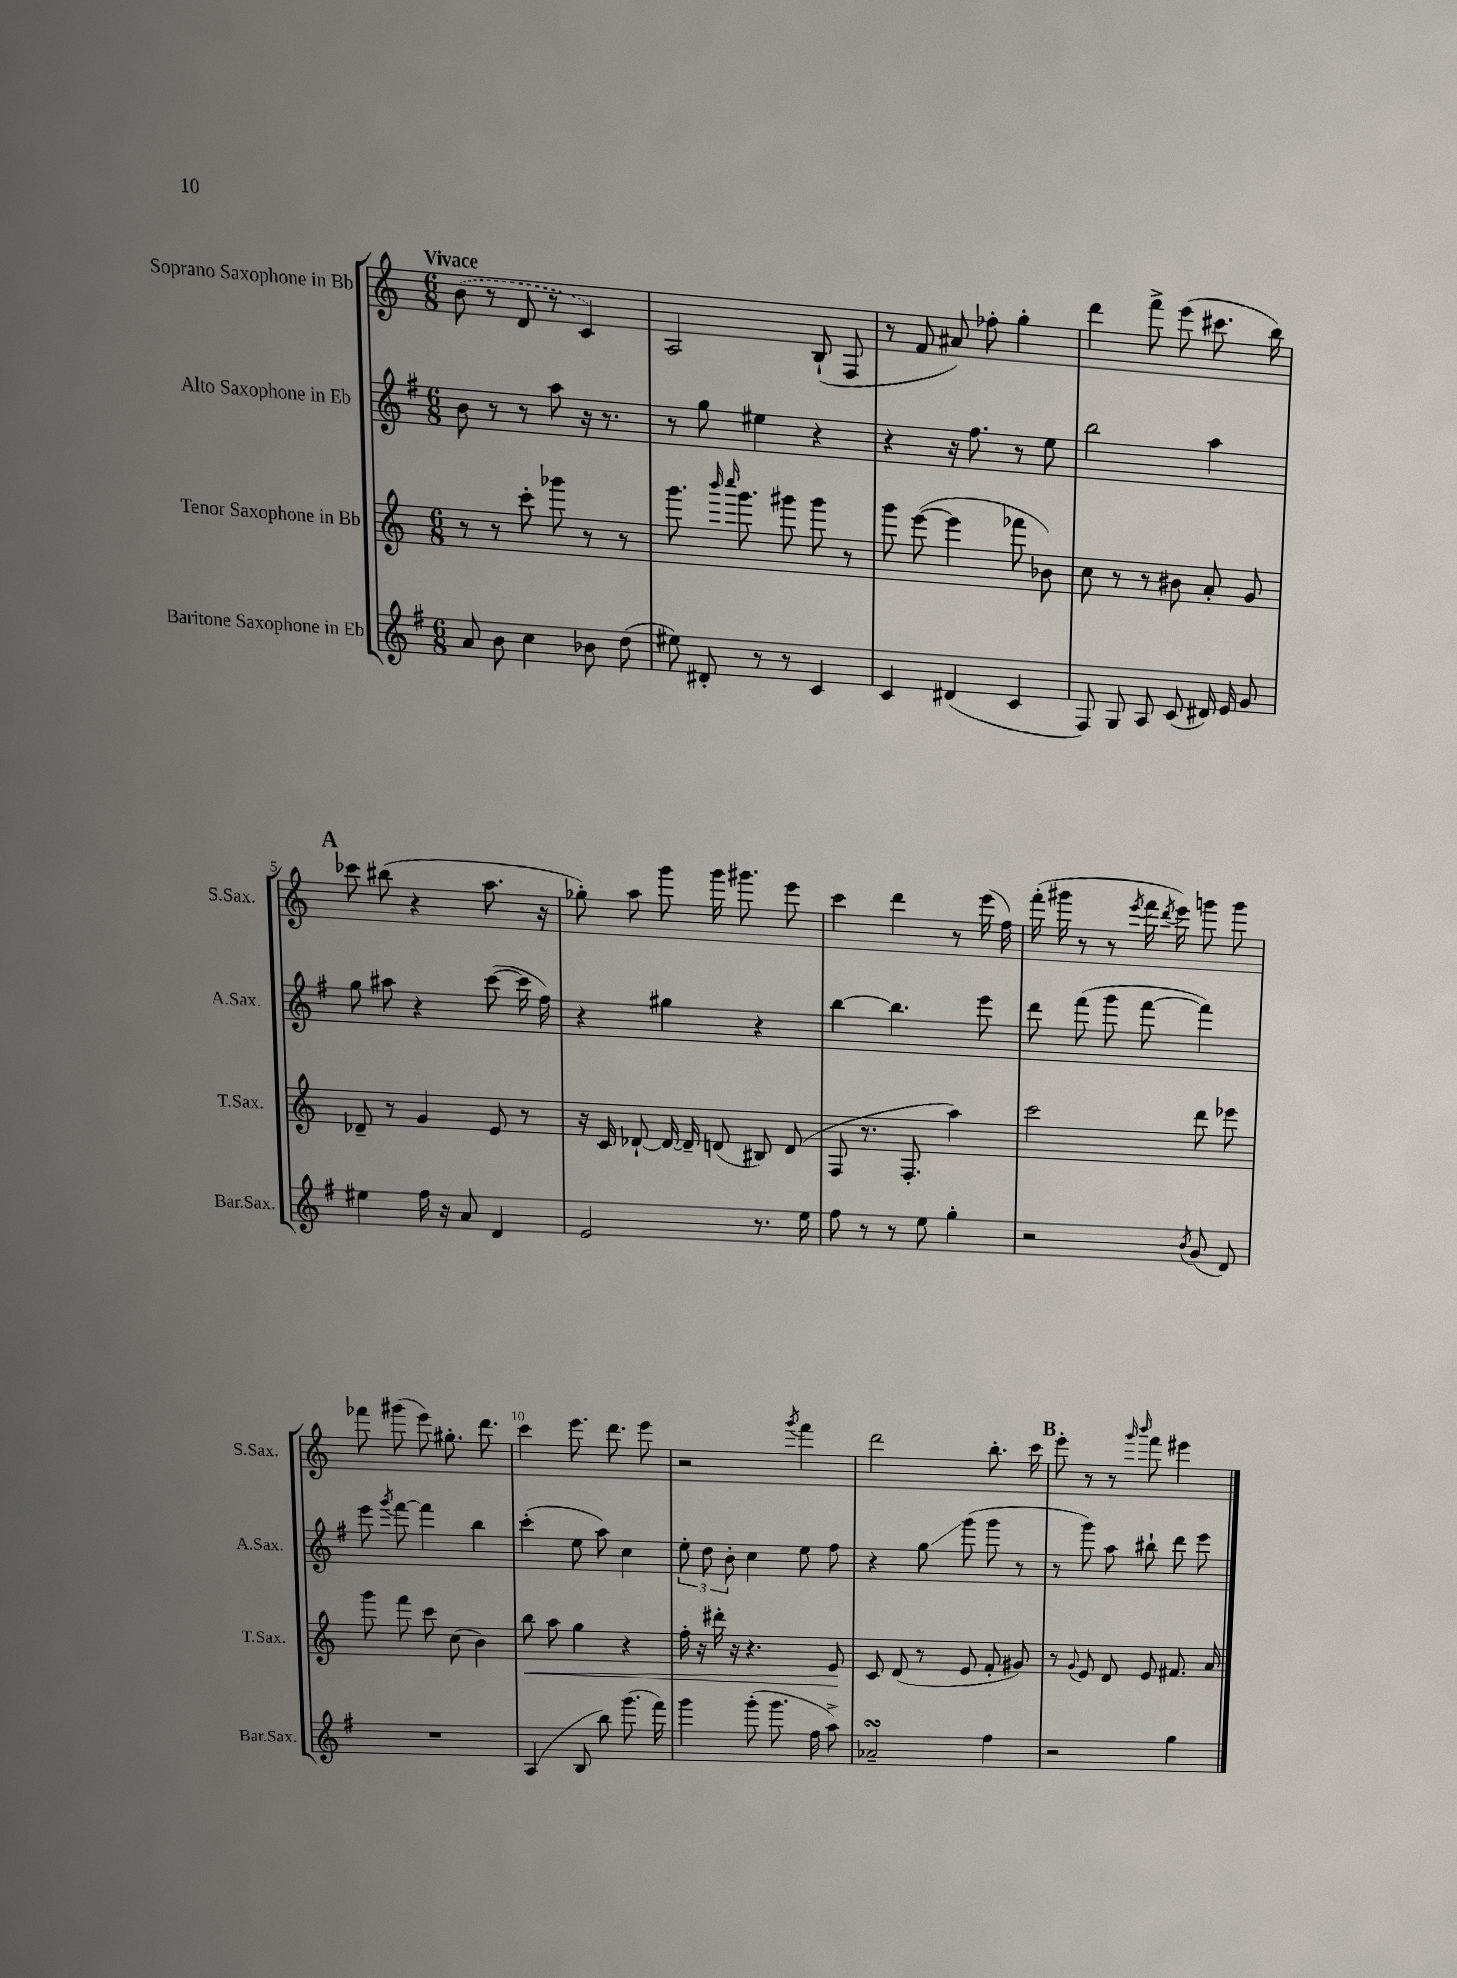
<<
\new StaffGroup <<
\new Staff = "s0" \with { instrumentName = "Soprano Saxophone in Bb" shortInstrumentName = "S.Sax." } {
    \clef treble \key c \major \numericTimeSignature \time 6/8 \tempo "Vivace"
    \autoBeamOff \once \slurDashed b'8( r8 d'8 r8 c'4) |
    a2 b8-!( f8 |
    r8 f'8 ais'8) fes''8-. g''4-. |
    d'''4 f'''8-> e'''8( cis'''8. b''16) |
    \mark \markup { \bold "A" } ces'''8 bis''8( r4 a''8. r16 |
    ges''8-.) a''8 g'''8 g'''16 gis'''8. e'''8 |
    c'''4 d'''4 r8 e'''16( f''16) |
    f'''16-.( gis'''16 r8 r8 \acciaccatura { e'''8 } f'''16 \acciaccatura { d'''8 } e'''16) g'''8 g'''8 |
    fes'''8 gis'''8( e'''8) gis''8.-. d'''8. |
    c'''4 e'''8. d'''8. e'''8 |
    r2 \acciaccatura { g'''8 } f'''4 |
    d'''2 b''8.-. c'''16 |
    \mark \markup { \bold "B" } e'''8-. r8 r8 \grace { g'''16 b'''16 } f'''8 eis'''4 \bar "|." |
}
\new Staff = "s1" \with { instrumentName = "Alto Saxophone in Eb" shortInstrumentName = "A.Sax." } {
    \clef treble \key g \major \numericTimeSignature \time 6/8
    \autoBeamOff b'8 r8 r8 a''8 r16 r8. |
    r8 g''8 eis''4 r4 |
    r4 r16 fis''8. r8 e''8 |
    b''2 a''4 |
    \mark \markup { \bold "A" } g''8 ais''8 r4 c'''8~( c'''16 fis''16) |
    r4 gis''4 r4 |
    b''4~ b''4. e'''8 |
    d'''8 fis'''8( g'''8 fis'''8~ fis'''4) |
    e'''8 \acciaccatura { g'''8 } fis'''8~ fis'''4 b''4 |
    c'''4-.( e''8 a''8) c''4 |
    \tuplet 3/2 { e''8-. d''8 b'8-. } c''4 e''8 fis''8 |
    r4 g''8\glissando g'''8( g'''8 r8 |
    \mark \markup { \bold "B" } r8 g'''8) a''8 bis''8-! d'''8 e'''8 \bar "|." |
}
\new Staff = "s2" \with { instrumentName = "Tenor Saxophone in Bb" shortInstrumentName = "T.Sax." } {
    \clef treble \key c \major \numericTimeSignature \time 6/8
    \autoBeamOff r8 r8 c'''8-. ges'''8 r8 r8 |
    g'''8. \grace { b'''16 c''''16 } g'''8. gis'''8 gis'''8 r8 |
    g'''8 e'''8~( e'''4 fes'''8 bes'8) |
    c''8 r8 r8 bis'8 a'8-. g'8 |
    \mark \markup { \bold "A" } des'8-- r8 g'4 e'8 r8 |
    r16 c'16 des'8~-! des'16~ des'16-- d'8( bis8) d'8( |
    f8 r8. f8.-. a''4) |
    c'''2 d'''8 ees'''8 |
    g'''8 f'''8 c'''8 c''8( b'4) |
    b''8\< a''8 g''4 r4 |
    f''16-. r16 dis'''16-. r16 r4. e'8\! |
    c'8 d'8( r8 e'8 f'8-. gis'8) |
    \mark \markup { \bold "B" } r8 \appoggiatura { g'8 } e'8 d'8 e'8 fis'8. a'16 \bar "|." |
}
\new Staff = "s3" \with { instrumentName = "Baritone Saxophone in Eb" shortInstrumentName = "Bar.Sax." } {
    \clef treble \key g \major \numericTimeSignature \time 6/8
    \autoBeamOff a'8 b'8 c''4 bes'8 d''8( |
    eis''8) dis'8-. r8 r8 c'4 |
    c'4 dis'4( c'4 |
    fis8) g8 a8 c'8( dis'16) e'16 g'8 |
    \mark \markup { \bold "A" } eis''4 fis''16 r16 a'8 d'4 |
    e'2 r8. e''16 |
    fis''8 r8 r8 e''8 g''4-. |
    r2 \acciaccatura { b'8 } g'8( d'8) |
    R2. |
    a4( b8 b''8) g'''8.( fis'''16) |
    g'''4 g'''8-.( g'''8. fis''16 a''8->) |
    aes'2--\turn fis''4 |
    \mark \markup { \bold "B" } r2 g''4 \bar "|." |
}
>>
>>
\layout { \context { \Score \override BarNumber.break-visibility = ##(#f #t #t) barNumberVisibility = #(every-nth-bar-number-visible 5) } }
